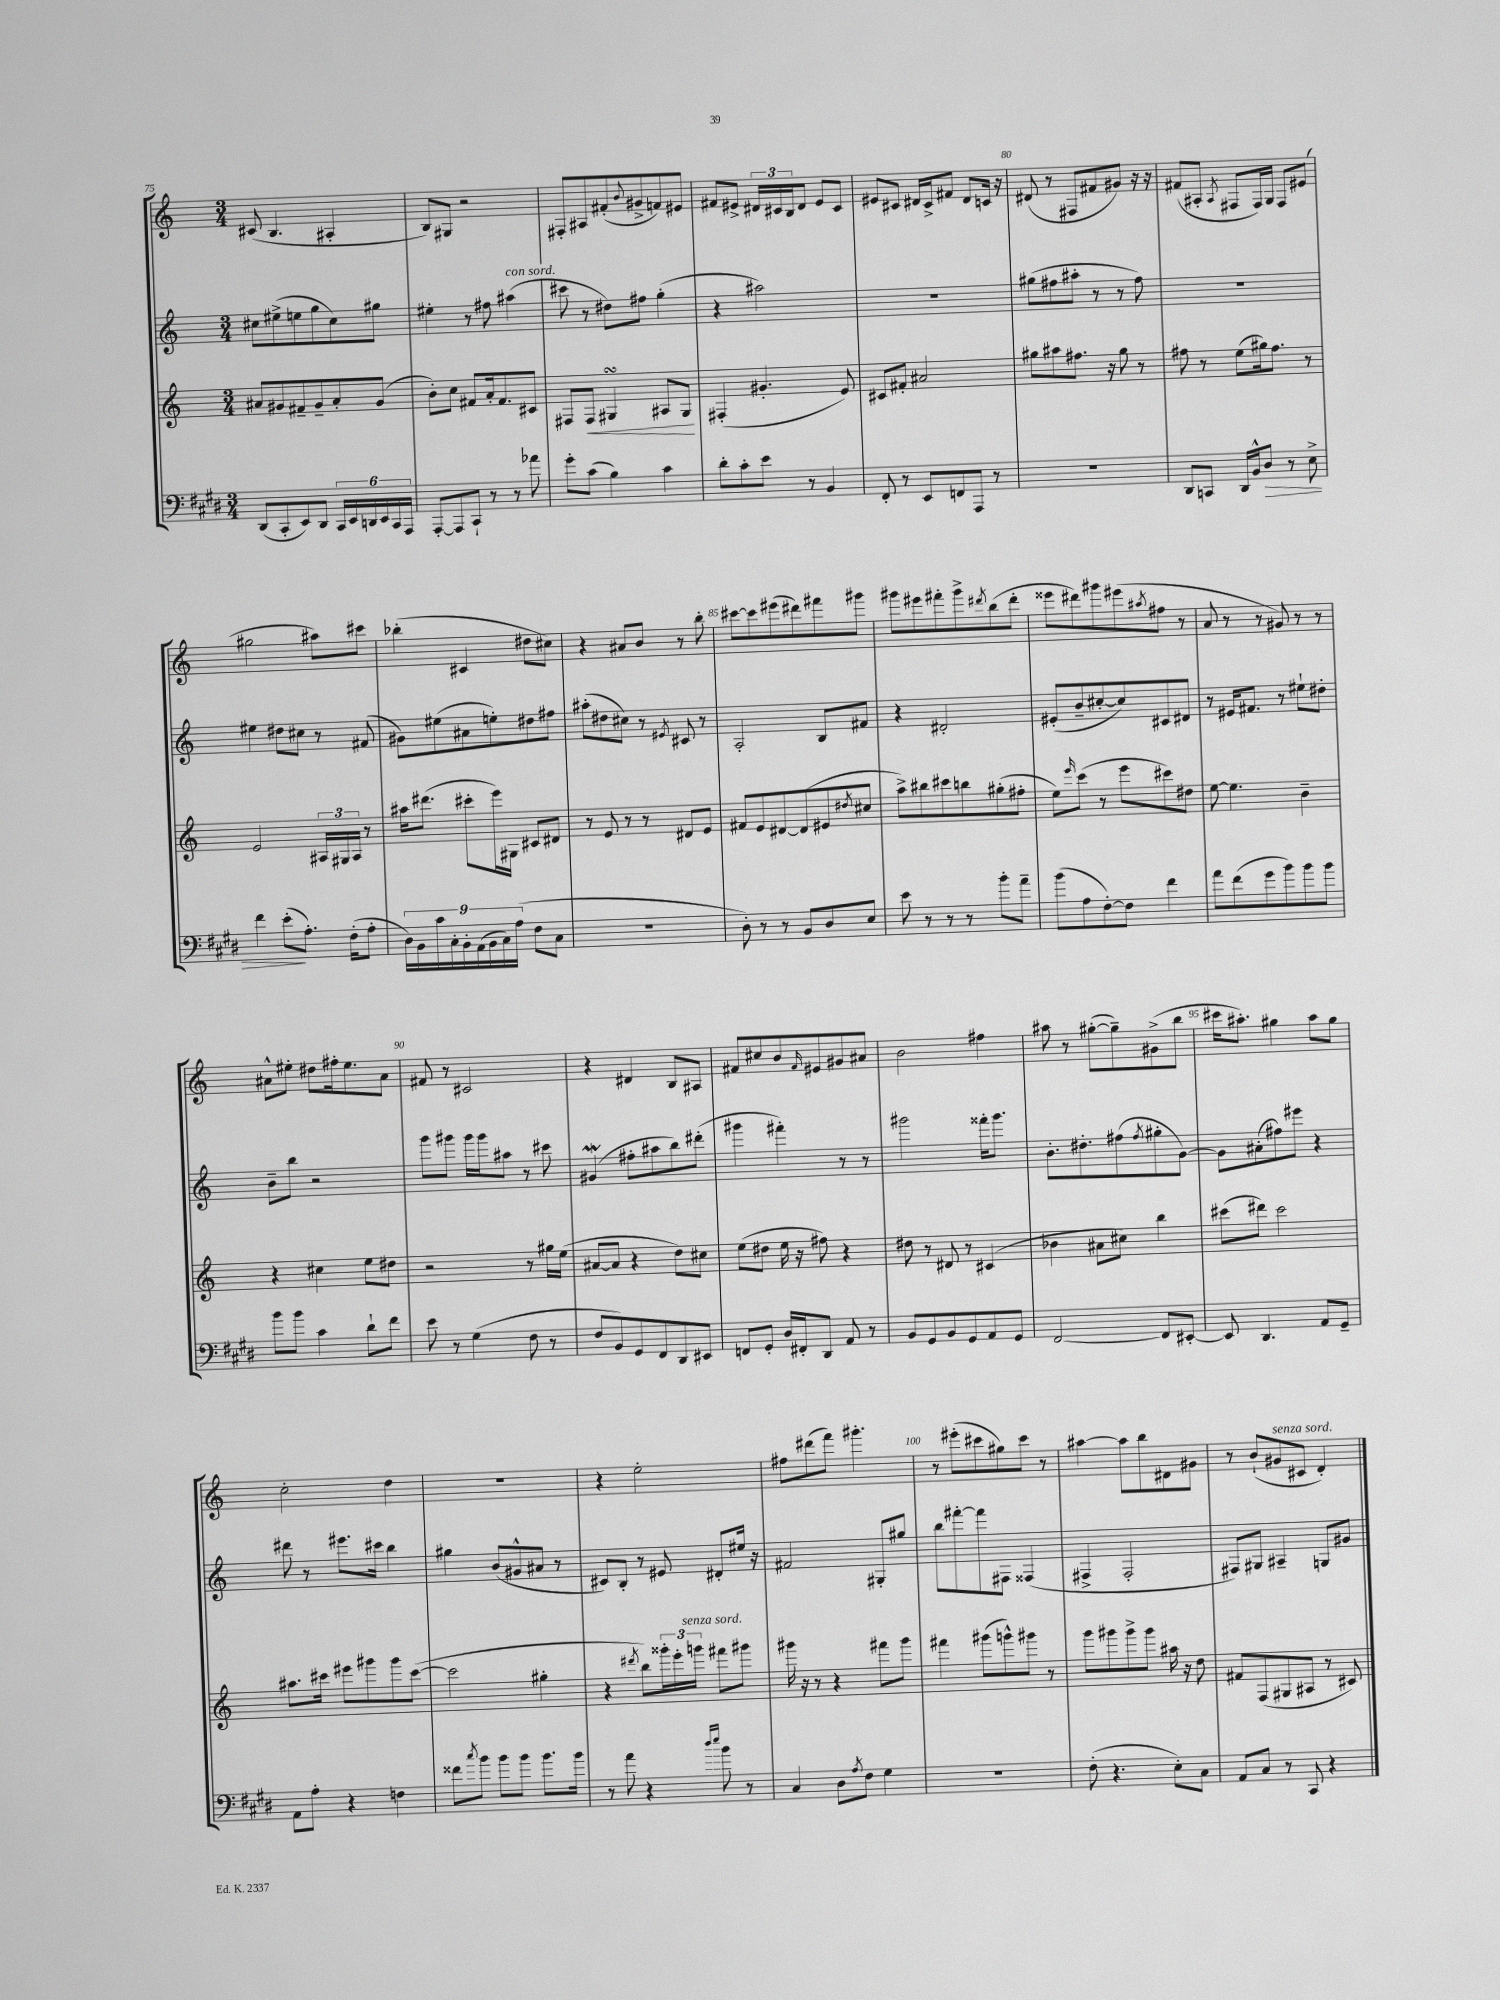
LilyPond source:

<<
\new StaffGroup <<
\new Staff = "s0" {
    \clef treble \key c \major \numericTimeSignature \time 3/4
    cis'8( b4. ais4-. |
    b8) gis8 r2 |
    fis8-. ais8 fis'8-.( \appoggiatura { b'8 } gis'8-> f'8) eis'8 |
    fis'8 eis'8-> \tuplet 3/2 { dis'16 cis'16 b16 } dis'8 eis'8 cis'8 |
    eis'8 cis'8 dis'16 cis'16-> fis'8 dis'8 c'16 r16 |
    dis'8( r8 fis8 fis'8 gis'8) r16 r16 |
    fis'8( ais8-. \acciaccatura { ais8 } fis8 fis16) g16 fis8 eis'8( |
    gis''2 ais''8) cis'''8 |
    bes''4-.( cis'4 dis''8 cis''8) |
    r4 ais'8 b'8 r8 b''8-. |
    cis'''8~ cis'''8 eis'''8( dis'''8) fis'''8 gis'''8 |
    gis'''8 eis'''8 fis'''8-. gis'''8-> \acciaccatura { dis'''8 } b''8( dis'''8-. |
    eisis'''8 dis'''8) gis'''8 eis'''8( \acciaccatura { ais''8 } fis''8 r8 |
    a'8 r8 r8 gis'8) r8 r8 |
    ais'8-^ eis''8-. dis''8 fis''16-. eis''8. ais'8 |
    fis'8 r8 cis'2 |
    r4 dis'4 b8 ais8 |
    fis'8 cis''8 b'8 \grace { fis'16 } eis'8 gis'8 ais'8 |
    b'2 fis''4 |
    ais''8 r8 gis''8~-.( gis''8--) gis'8->( b''8 |
    cis'''16 ais''8.-.) gis''4 ais''8 gis''8 |
    c''2-. d''4 |
    R2. |
    r4 e''2-. |
    fis''8 dis'''8( f'''8) gis'''4.-. |
    r8 eis'''8-.( cis'''8 gis''8) cis'''8 r8 |
    ais''4~ ais''8 b''8 dis'8 gis'8 |
    r8 b'8-!( gis'8^\markup { \italic "senza sord." } cis'8 d'4-.) \bar "|." |
}
\new Staff = "s1" {
    \clef treble \key c \major \numericTimeSignature \time 3/4
    cis''8 eis''8->( e''8 g''8 cis''8) gis''8 |
    eis''4-. r8 fis''8 ais''4^\markup { \italic "con sord." }( |
    cis'''8 r8 dis''8) fis''8 g''4-.( |
    r4 ais''2) |
    R2. |
    gis''8( fis''8 ais''8-. r8 r8 fis''8) |
    R2. |
    eis''4 dis''8 cis''8 r8 fis'8( |
    gis'8) eis''8( ais'8 e''8-.) dis''8 fis''8 |
    ais''8-.( dis''8 cis''8) r8 \acciaccatura { eis'8 } cis'8 r8 |
    a2-. b8 fis'8 |
    r4 dis'2-. |
    eis'8-.( b'8-- cis''8~-. cis''8) cis'8 dis'8 |
    r8 eis'16 fis'8. r8 eis''8-! dis''8-. |
    b'8-- b''8 r2 |
    g'''8 gis'''8 gis'''16 gis'''16 ais''8 r8 cis'''8 |
    gis'4\mordent( fis''8-. ais''8 b''8) dis'''8-.( |
    gis'''4 fis'''4-.) r8 r8 |
    gis'''2 fisis'''16-. gis'''8. |
    b'8.-. dis''8.-. fis''8( \acciaccatura { fis''8 } gis''8-. g'8~) |
    g'8 ais'8-.( fis''8) eis'''8 r4 |
    dis'''8 r8 eis'''8. cis'''16 b''4 |
    gis''4 b'8( gis'8-^ ais'8 r8 |
    cis'8) b8-. r8 eis'8 dis'8-. eis''16 r16 |
    fis'2 gis8-. gis''8 |
    b''8 fis'''8~-. fis'''8 fis8 fisis4( |
    fis4-> fis2-. |
    fis8) gis8 ais4-- g8 gis'8 \bar "|." |
}
\new Staff = "s2" {
    \clef treble \key c \major \numericTimeSignature \time 3/4
    ais'8 gis'8 fis'8-- gis'8-- ais'8-. gis'8( |
    b'8-.) c''8 fis'8 a'16-. fis'8. cis'8 |
    fis8 fis8\< gis4\turn ais8 gis8\! |
    fis4-.( gis'4.-. e'8) |
    cis'8 fis'8-. ais'2 |
    gis''8 ais''8 fis''8. r16 gis''8 r8 |
    fis''8 r8 e''8( gis''16) fis''8. r8 |
    e'2 \tuplet 3/2 { ais16 gis16 ais16 } r8 |
    ais''16 dis'''8.( cis'''8-. e'''16) gis16 cis'8 dis'8 |
    r8 e'8 r8 r8 dis'8 e'8 |
    fis'8 e'8 dis'8~ dis'8( eis'8 \acciaccatura { dis''8 } cis''8 |
    a''8->) bis''8 cis'''8 b''8 gis''8-.( fis''8-. |
    e''8) \grace { e'''16 } c'''8( r8 e'''8 cis'''8) dis''8 |
    e''8~ e''4. b'4-- |
    r4 cis''4 e''8 dis''8 |
    r2 r8 gis''16 e''16( |
    ais'8~ ais'8 r4 d''8) cis''8 |
    e''8( dis''8 e''16 r16 fis''8) r4 |
    dis''8 r8 dis'8 r8 cis'4( |
    bes'4 ais'8 cis''8) b''4 |
    cis'''8( dis'''8) cis'''2 |
    ais''8. cis'''16 eis'''8 gis'''8 gis'''8 cis'''8~( |
    cis'''2 gis''4-. |
    r4 \acciaccatura { dis'''8 } b''8) \tuplet 3/2 { gisis'''16-. e'''16-. g'''16^\markup { \italic "senza sord." } } fis'''8 gis'''8 |
    gis'''16 r16 r8 r4 fis'''8 gis'''8 |
    fis'''4 gis'''8( g'''8-^) gis'''8 r8 |
    g'''8 gis'''8 gis'''8-> gis'''8 ais''16 r16 d''8 |
    fis'8 f8( gis8 ais8 r8 cis'8) \bar "|." |
}
\new Staff = "s3" {
    \clef bass \key e \major \numericTimeSignature \time 3/4
    dis,8( cis,8-. e,8) dis,8 \tuplet 6/4 { cis,16 e,16 d,16 e,16 cis,16 a,,16 } |
    a,,8~-. a,,8 cis,8-! r8 r8 aes'8 |
    gis'8-. cis'8( b4) cis'4 |
    dis'8-. cis'8-. e'8 r8 b,4 |
    fis,8-. r8 e,8 f,8 a,,8 r8 |
    R2. |
    dis,8 c,8 dis,16 b,16-^ dis8\> r8 e8-> |
    fis'4 e'8-.\!( a8.-.) fis16-.( a8-. |
    \tuplet 9/8 { dis16) b,16 cis'16 cis16-. b,16-. a,16( b,16 cis16) a16( } fis8 cis8 |
    R2. |
    dis8-.) r8 r8 b,8 dis8 e8 |
    e'8 r8 r8 r8 b'8-. a'8-- |
    b'8( a8 fis8~-.) fis8 fis'4 |
    a'8 fis'8( gis'8 b'8) b'8 b'8 |
    b'8 b'8 cis'4 dis'8-! fis'8 |
    e'8 r8 gis4( fis8 r8 |
    fis8 b,8) gis,8 fis,8 dis,8 eis,8 |
    f,8 gis,8-. dis16 fis,16-. dis,8 a,8 r8 |
    b,8 gis,8 b,8 gis,8 a,8 gis,8 |
    fis,2~ fis,8 eis,8~-. |
    eis,8 dis,4. a,8 gis,8-- |
    a,8 a8-. r4 f4 |
    fisis'8 \acciaccatura { cis''8 } b'8 b'8 b'8 b'8. b'16 |
    r8 a'8 r4 \grace { dis''16 e''16 } b'8 r8 |
    cis4 dis8 \acciaccatura { a8 } fis8 gis4 |
    R2. |
    fis8-.( r4. e8-.) cis8 |
    a,8 cis8 r8 cis,8 r4 \bar "|." |
}
>>
>>
\layout { \context { \Score currentBarNumber = #75 \override BarNumber.break-visibility = ##(#f #t #t) barNumberVisibility = #(every-nth-bar-number-visible 5) } }
